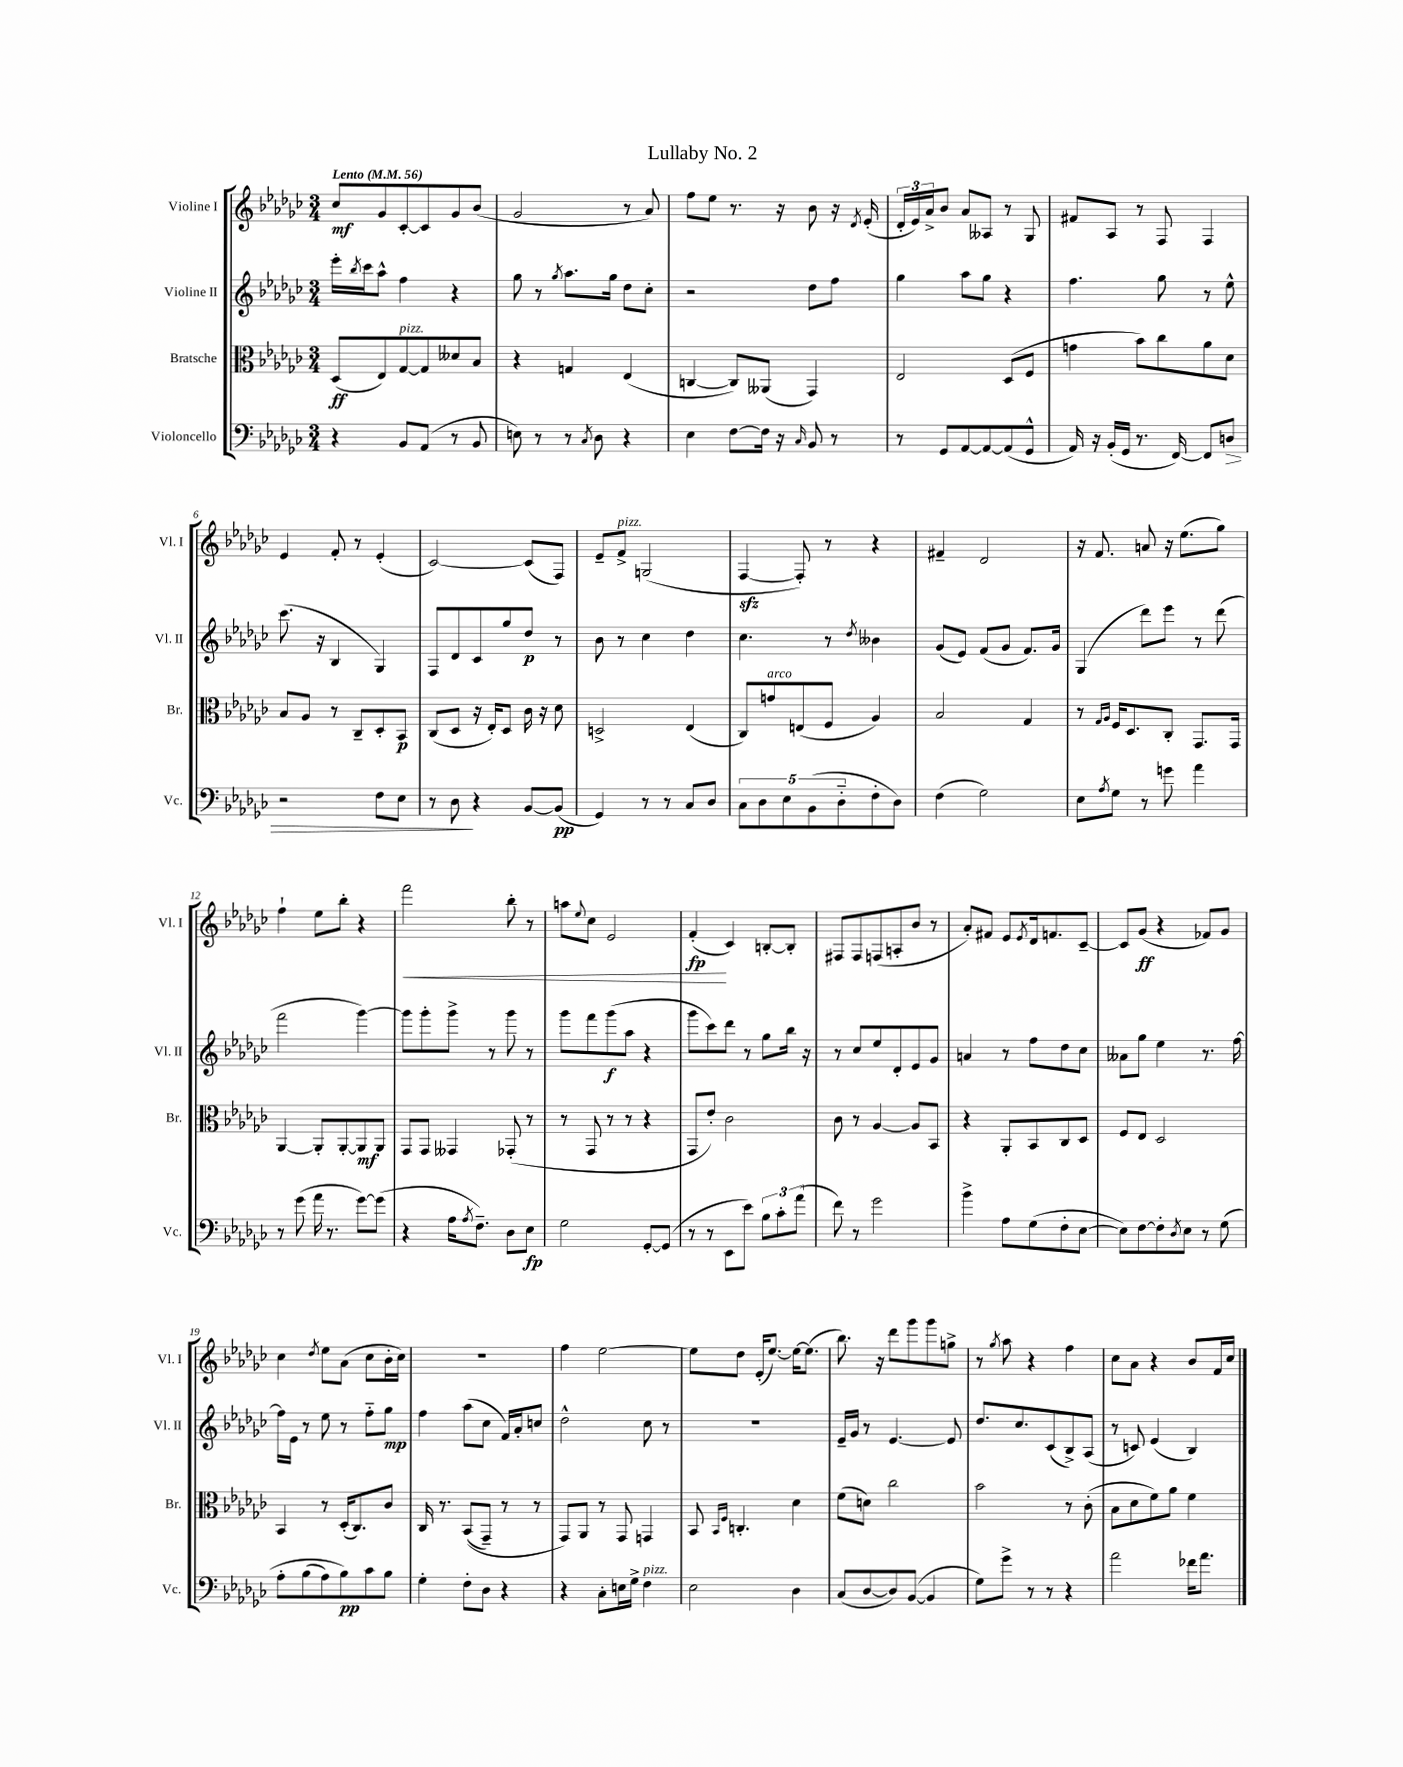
\header { title = "Lullaby No. 2" }
<<
\new StaffGroup <<
\new Staff = "s0" \with { instrumentName = "Violine I" shortInstrumentName = "Vl. I" } {
    \clef treble \key ges \major \numericTimeSignature \time 3/4 \tempo "Lento" 4 = 56
    ces''8\mf ges'8 ces'8~-. ces'8 ges'8 bes'8( |
    ges'2 r8 aes'8) |
    f''8 ees''8 r8. r16 bes'8 r16 \acciaccatura { des'8 } ees'16-.( |
    \tuplet 3/2 { des'16-. ees'16) aes'16-> } bes'8 aes'8 aeses8 r8 ges8 |
    fis'8 aes8 r8 f8 f4 |
    ees'4 f'8-. r8 ees'4-.( |
    ces'2~) ces'8( f8) |
    ees'8-- f'8->^\markup { \italic "pizz." } g2( |
    f4~\sfz f8-.) r8 r4 |
    fis'4-- des'2 |
    r16 f'8. a'8 r16 ees''8.( ges''8) |
    f''4-! ees''8 bes''8-. r4 |
    f'''2\< bes''8-. r8 |
    a''8 \appoggiatura { ees''8 } ces''8 ees'2 |
    f'4-.\fp\!( ces'4) b8~-. b8-. |
    fis8 fis8 f8( a8-. bes'8 r8 |
    aes'8-.) fis'8 ees'8 \acciaccatura { ees'8 } des'16 f'8. ces'8~-- |
    ces'8 ges'8\ff( r4 fes'8) ges'8 |
    ces''4 \acciaccatura { des''8 } ees''8 aes'8( ces''8 bes'16-. ces''16) |
    R2. |
    f''4 ees''2~ |
    ees''8 des''8 ees'16-.( ees''8.~) ees''16~ ees''8.( |
    bes''8.) r16 des'''8 ges'''8 ges'''8 g''8-> |
    r8 \acciaccatura { ges''8 } aes''8 r4 f''4 |
    ces''8 aes'8 r4 bes'8 f'16 ces''16 \bar "|." |
}
\new Staff = "s1" \with { instrumentName = "Violine II" shortInstrumentName = "Vl. II" } {
    \clef treble \key ges \major \numericTimeSignature \time 3/4
    ees'''16-. \acciaccatura { bes''8 } ces'''16 aes''8-^ f''4 r4 |
    ges''8 r8 \acciaccatura { ges''8 } aes''8. ges''16 des''8 ces''8-. |
    r2 des''8 f''8 |
    ges''4 aes''8 ges''8 r4 |
    f''4. ges''8 r8 ees''8-^ |
    ces'''8.( r16 bes4 ges4) |
    f8 des'8 ces'8 ges''8 des''8\p r8 |
    bes'8 r8 ces''4 des''4 |
    ces''4. r8 \acciaccatura { des''8 } beses'4 |
    ges'8( ees'8) f'8( ges'8 f'8.) ges'16 |
    ges4( des'''8) ees'''8 r8 des'''8( |
    f'''2 ges'''4~) |
    ges'''8 ges'''8-. ges'''8-> r8 ges'''8 r8 |
    ges'''8 f'''8 ges'''8\f( aes''8 r4 |
    ges'''8 ces'''8) des'''8 r8 ges''8 bes''16 r16 |
    r8 ces''8 ees''8 des'8-. ees'8 ges'8 |
    a'4 r8 f''8 des''8 ces''8 |
    aeses'8 ges''8 ees''4 r8. f''16~ |
    f''16 ees'16 r8 ees''8 r8 f''8-_ ges''8\mp |
    f''4 aes''8( ces''8 f'16) aes'16-. c''8 |
    des''2-^ ces''8 r8 |
    R2. |
    ees'16-- ges'16 r8 ees'4.~ ees'8 |
    des''8. ces''8. ces'8( bes8->) aes8( |
    r8 c'8) ees'4( bes4) \bar "|." |
}
\new Staff = "s2" \with { instrumentName = "Bratsche" shortInstrumentName = "Br." } {
    \clef alto \key ges \major \numericTimeSignature \time 3/4
    des8\ff( ees8) ges8~^\markup { \italic "pizz." } ges8 deses'8 bes8 |
    r4 g4 ees4( |
    c4~ c8) aeses,8( ges,4) |
    ees2 des8( f8 |
    g'4 bes'8) ces''8 aes'8 des'8 |
    bes8 aes8 r8 ces8-- des8-. bes,8\p |
    ces8( des8 r16 ees16-.) des8 ces'16 r16 des'8 |
    d2-> ees4( |
    ces8) g'8^\markup { \italic "arco" } e8( f8 aes4) |
    bes2 ges4 |
    r8 \grace { ges16 aes16 } f16 des8. ces8-. ges,8. ges,16 |
    aes,4~ aes,8-. aes,8~-. aes,8\mf aes,8 |
    ges,8 ges,8 geses,4 ges,8-.( r8 |
    r8 ges,8 r8 r8 r4 |
    ges,8 ees'8-.) ces'2 |
    ces'8 r8 aes4~ aes8 bes,8 |
    r4 aes,8-. bes,8 ces8 des8 |
    f8 ees8 des2 |
    bes,4 r8 des16-.( ces8.) ces'8 |
    ces16 r8. bes,8(\( ges,8--) r8 r8 |
    ges,8\) aes,8 r8 ges,8 g,4 |
    bes,8 \grace { bes,16 f16 } c4.-. des'4 |
    f'8( d'8) ces''2 |
    bes'2 r8 ces'8-.( |
    bes8 des'8 f'8) aes'8 f'4 \bar "|." |
}
\new Staff = "s3" \with { instrumentName = "Violoncello" shortInstrumentName = "Vc." } {
    \clef bass \key ges \major \numericTimeSignature \time 3/4
    r4 bes,8 aes,8( r8 bes,8 |
    e8) r8 r8 \acciaccatura { ces8 } des8 r4 |
    ees4 f8~ f16 r16 \grace { ces16 } bes,8 r8 |
    r8 ges,8 aes,8~ aes,8~ aes,8( ges,8-^ |
    aes,16) r16 bes,16-.( ges,16 r8. f,16~) f,8 d8\> |
    r2 f8 ees8 |
    r8 des8\! r4 bes,8~ bes,8\pp( |
    ges,4) r8 r8 ces8 des8 |
    \tuplet 5/4 { ces8 des8 ees8 bes,8( des8-_ } f8-. des8) |
    f4( ges2) |
    ees8 \acciaccatura { aes8 } ges8 r8 g'8 aes'4 |
    r8 ges'8( aes'16 r8. ges'8~) ges'8( |
    r4 aes16 \acciaccatura { aes8 } f8.--) des8 ees8\fp |
    ges2 ges,8~-. ges,8( |
    r8 r8 ees,8 ees'8) \tuplet 3/2 { bes8 ces'8-. aes'8( } |
    f'8) r8 ges'2 |
    bes'4-> aes8 ges8( f8-. ees8~ |
    ees8) f8~ f8-. \acciaccatura { des8 } ees8 r8 ges8\( |
    aes8-. bes8( aes8) bes8\pp\) ces'8 bes8 |
    ges4-. f8-. des8 r4 |
    r4 ces8-. e16 ges16-> f4^\markup { \italic "pizz." } |
    ees2 des4 |
    ces8( des8~ des8) bes,8~( bes,4 |
    ges8) ges'8-> r8 r8 r4 |
    aes'2 fes'16 aes'8. \bar "|." |
}
>>
>>
